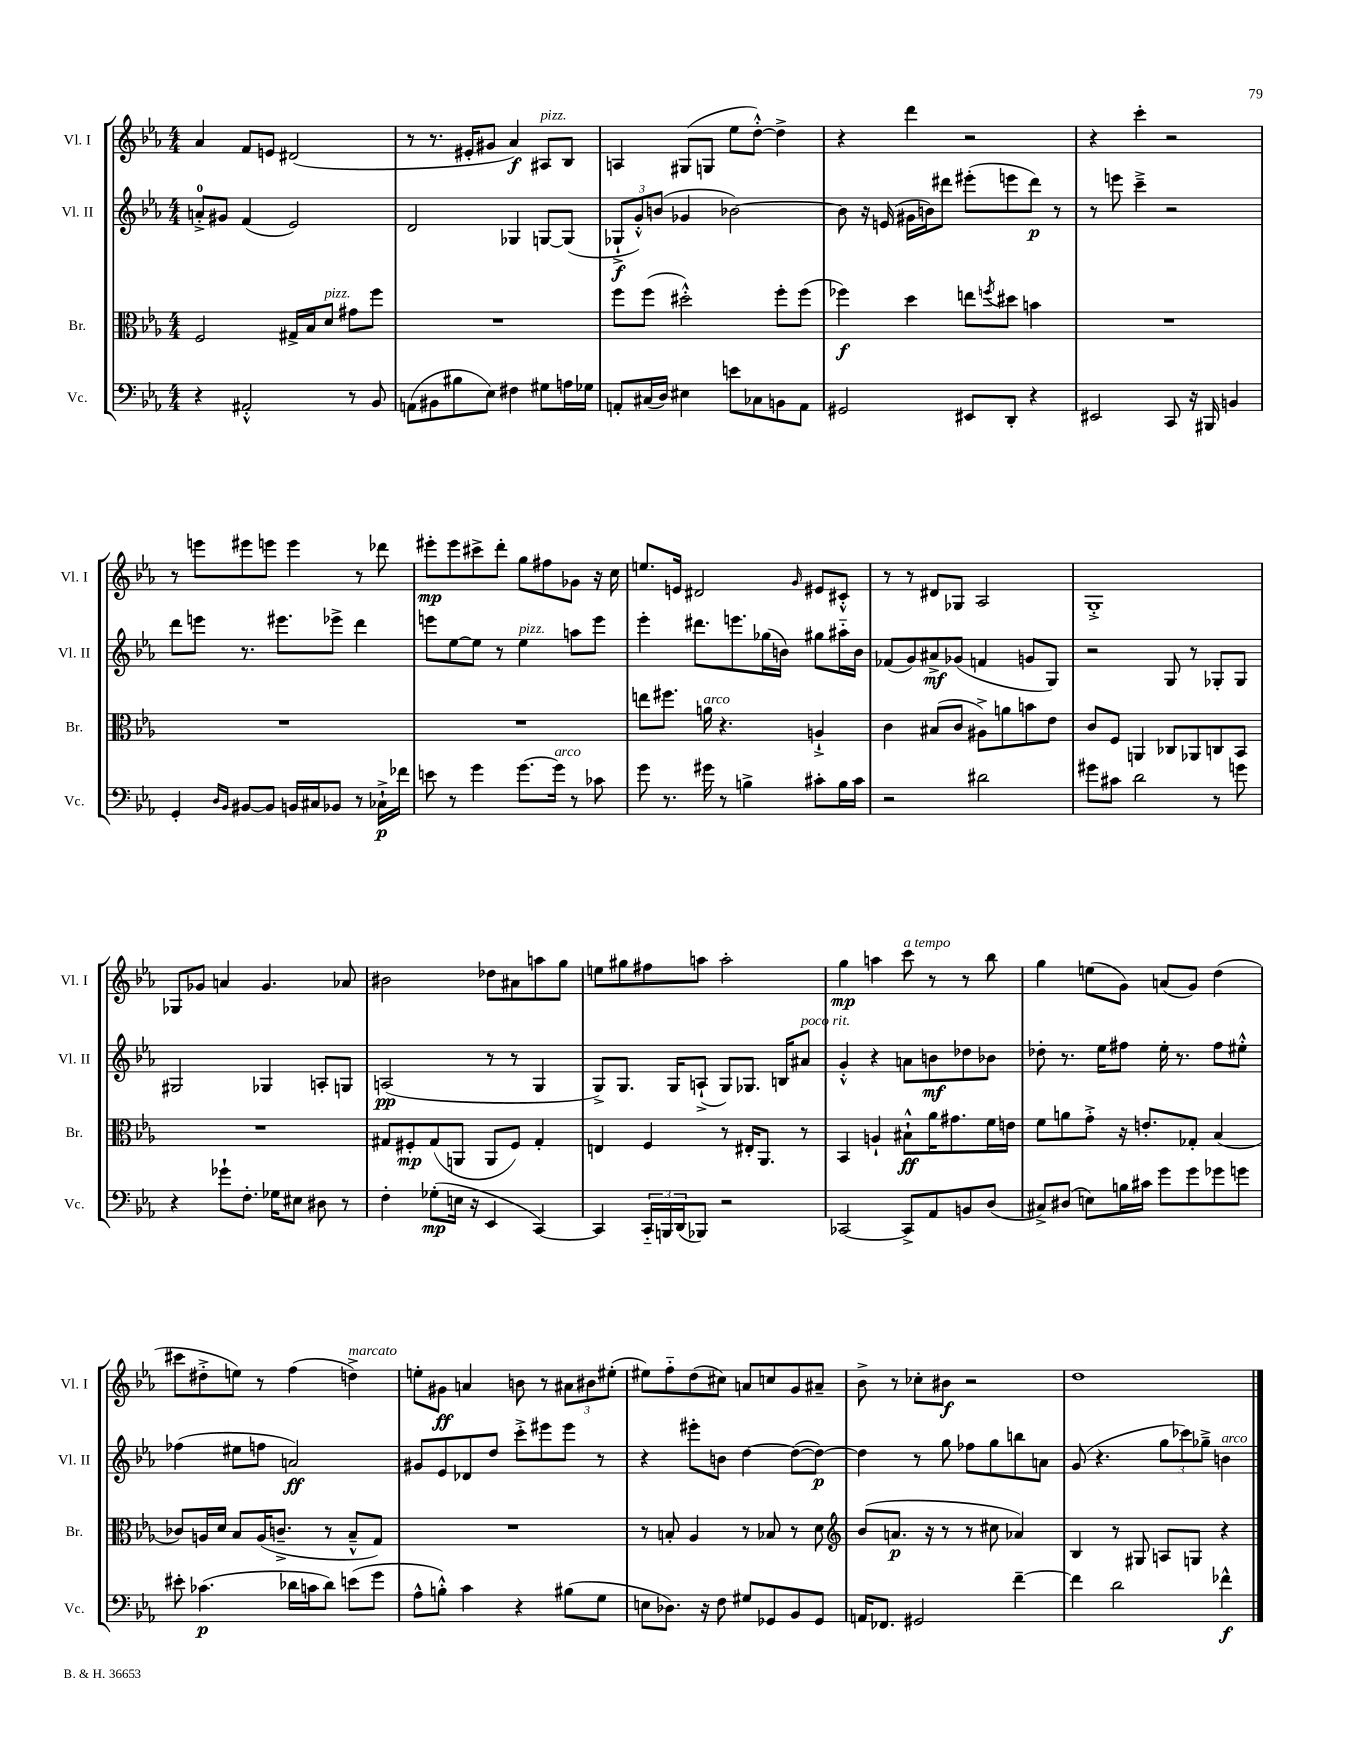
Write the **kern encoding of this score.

**kern	**dynam	**kern	**dynam	**kern	**dynam	**kern	**dynam
*part4	*part4	*part3	*part3	*part2	*part2	*part1	*part1
*staff4	*staff4	*staff3	*staff3	*staff2	*staff2	*staff1	*staff1
*I"Vc.	*	*I"Br.	*	*I"Vl. II	*	*I"Vl. I	*
*I'Vc.	*	*I'Br.	*	*I'Vl. II	*	*I'Vl. I	*
*clefF4	*	*clefC3	*	*clefG2	*	*clefG2	*
*k[b-e-a-]	*	*k[b-e-a-]	*	*k[b-e-a-]	*	*k[b-e-a-]	*
*M4/4	*	*M4/4	*	*M4/4	*	*M4/4	*
=22	=22	=22	=22	=22	=22	=22	=22
4r	.	2F/	.	8an'^/L	.	4a-/	.
.	.	.	.	8g#X/J	.	.	.
2AA#X'^^/	.	.	.	(4f/	.	8f/L	.
.	.	.	.	.	.	8en/J	.
.	.	16G#X^/LL	.	2e-/)	.	(2d#X/	.
.	.	16B-/J	.	.	.	.	.
!	!	!LO:TX:a:i:t=pizz.	!	!	!	!	!
.	.	8d/J	.	.	.	.	.
8r	.	8g#X\L	.	.	.	.	.
8BB-/	.	8ff\J	.	.	.	.	.
=23	=23	=23	=23	=23	=23	=23	=23
(8AAn\L	.	1r	.	2d/	.	8r	.
8BB#X\	.	.	.	.	.	8.r	.
8B#X\	.	.	.	.	.	.	.
.	.	.	.	.	.	16e#X'/KL	.
8E-\J)	.	.	.	.	.	8g#X/J	.
4F#X\	.	.	.	4G-X/	.	4a-/)	f
!	!	!	!	!	!	!LO:TX:a:i:t=pizz.	!
8G#X\L	.	.	.	[8Gn/L	.	8A#X/L	.
16An\L	.	.	.	(8G/J]	.	8B-/J	.
16G-X\JJ	.	.	.	.	.	.	.
=24	=24	=24	=24	=24	=24	=24	=24
8AAn'/L	.	8ff\L	.	12G-X`^/L	f	4An/	.
.	.	.	.	12g'^^/)	.	.	.
(16C#X/L	.	(8ff\J	.	.	.	.	.
.	.	.	.	(12bn/J	.	.	.
16D/JJ)	.	.	.	.	.	.	.
4E#X\	.	2dd#X'^^\)	.	4g-X/	.	(8G#X/L	.
.	.	.	.	.	.	8Gn/J	.
8en\L	.	.	.	[2b-X\)	.	8ee-\L	.
8C-X\	.	.	.	.	.	[8dd'^^\J)	.
8BBn\	.	8ff'\L	.	.	.	4dd^\]	.
8AA\J	.	(8ff\J	.	.	.	.	.
=25	=25	=25	=25	=25	=25	=25	=25
2GG#X/	.	4ff-X\)	f	8b-\]	.	4r	.
.	.	.	.	16r	.	.	.
.	.	.	.	(16en/	.	.	.
.	.	4dd\	.	16g#X\LL	.	4ddd\	.
.	.	.	.	16bn\J)	.	.	.
.	.	.	.	8ddd#X\J	.	.	.
8EE#X/L	.	8een\L	.	(8eee#X'\L	.	2r	.
.	.	8qffn/	.	.	.	.	.
8DD'/J	.	8dd#X\J	.	8eeen\	.	.	.
4r	.	4bn\	.	8ddd#\J)	p	.	.
.	.	.	.	8r	.	.	.
=26	=26	=26	=26	=26	=26	=26	=26
2EE#X/	.	1r	.	8r	.	4r	.
.	.	.	.	8eeen\	.	.	.
.	.	.	.	4ccc~^\	.	4ccc'\	.
8CC/	.	.	.	2r	.	2r	.
16r	.	.	.	.	.	.	.
16BBB#X/	.	.	.	.	.	.	.
4BBn/	.	.	.	.	.	.	.
!!LO:LB:g=z
=27	=27	=27	=27	=27	=27	=27	=27
4GG'/	.	1r	.	8ddd\L	.	8r	.
.	.	.	.	8eeen\J	.	8eeen\L	.
16qqD/LL	.	.	.	.	.	.	.
16qqBB-/JJ	.	.	.	.	.	.	.
[8BB#X/L	.	.	.	8.r	.	8eee#X\	.
8BB#/J]	.	.	.	.	.	8eeen\J	.
.	.	.	.	8.eee#X\L	.	.	.
16BBn/LL	.	.	.	.	.	4eee\	.
16C#X/J	.	.	.	.	.	.	.
8BB-X/J	.	.	.	8eee-X^\J	.	.	.
8r	.	.	.	4ddd\	.	8r	.
16C-X`^\LL	p	.	.	.	.	8ddd-X\	.
16f-X\JJ	.	.	.	.	.	.	.
=28	=28	=28	=28	=28	=28	=28	=28
8en\	.	1r	.	8eeen\L	.	8eee#X'\L	mp
8r	.	.	.	[8ee-\	.	8eee#\	.
4g\	.	.	.	8ee-\J]	.	8ccc#X^\	.
.	.	.	.	8r	.	8ddd'\J	.
!	!	!	!	!LO:TX:a:i:t=pizz.	!	!	!
[8.g\L	.	.	.	4ee-\	.	8gg\L	.
.	.	.	.	.	.	8ff#X\	.
!LO:TX:a:i:t=arco	!	!	!	!	!	!	!
16g\Jk]	.	.	.	.	.	.	.
8r	.	.	.	8aan\L	.	8g-X\J	.
8c-X\	.	.	.	8eee\J	.	16r	.
.	.	.	.	.	.	16cc\	.
=29	=29	=29	=29	=29	=29	=29	=29
8g\	.	8een\L	.	4eee-'\	.	8.een/L	.
8.r	.	8.ff#X\J	.	.	.	.	.
.	.	.	.	.	.	16en/Jk	.
.	.	.	.	8.ddd#X\L	.	2d#X/	.
!	!	!LO:TX:a:i:t=arco	!	!	!	!	!
16g#X\	.	16an\	.	.	.	.	.
8r	.	4.r	.	.	.	.	.
.	.	.	.	8.eeen\	.	.	.
4Bn^\	.	.	.	.	.	.	.
.	.	.	.	(16gg-X\L	.	.	.
.	.	.	.	16bn\JJ)	.	.	.
.	.	.	.	.	.	16qqg/	.
8c#X'\L	.	4An`^/	.	8gg#X\L	.	8e#X/L	.
16B\L	.	.	.	16aa#X\L	.	8c#X'^^/J	.
16c#\JJ	.	.	.	16b\JJ	.	.	.
=30	=30	=30	=30	=30	=30	=30	=30
2r	.	4c\	.	(8f-X/L	.	8r	.
.	.	.	.	8g/)	.	8r	.
.	.	(8B#X/L	.	8a#X^/	mf	8d#X/L	.
.	.	8c/J	.	(8g-X/J	.	8G-X/J	.
2d#X\	.	8A#X^\L)	.	4fn/	.	2A-/	.
.	.	8an\	.	.	.	.	.
.	.	8bn\	.	8gn/L	.	.	.
.	.	8e-\J	.	8G/J)	.	.	.
=31	=31	=31	=31	=31	=31	=31	=31
8g#X\L	.	8c/L	.	2r	.	1G'^	.
8c#X\J	.	8F/J	.	.	.	.	.
2d\	.	4AAn/	.	.	.	.	.
.	.	8C-X/L	.	8G/	.	.	.
.	.	8AA-X/	.	8r	.	.	.
8r	.	8Cn/	.	8G-X'/L	.	.	.
8gn\	.	8BB-/J	.	8G-/J	.	.	.
!!LO:LB:g=z
=32	=32	=32	=32	=32	=32	=32	=32
4r	.	1r	.	2G#X/	.	8G-X/L	.
.	.	.	.	.	.	8g-X/J	.
8g-X`\L	.	.	.	.	.	4an/	.
8.F'\J	.	.	.	.	.	.	.
.	.	.	.	4G-X/	.	4.g-/	.
16G-X\KL	.	.	.	.	.	.	.
8E#X\J	.	.	.	.	.	.	.
8D#X\	.	.	.	8An'/L	.	.	.
8r	.	.	.	8Gn/J	.	8a-X/	.
=33	=33	=33	=33	=33	=33	=33	=33
4F'\	.	8G#X/L	.	(2An/	pp	2b#X\	.
.	.	8F#X'/	mp	.	.	.	.
(8G-X'\L	mp	(8G#/	.	.	.	.	.
16En\Jk	.	8AAn/J	.	.	.	.	.
16r	.	.	.	.	.	.	.
4EE-/	.	8AA/L	.	8r	.	8dd-X\L	.
.	.	8F#/J)	.	8r	.	8a#X\	.
[4CC/)	.	4G#'/	.	4G/	.	8aan\	.
.	.	.	.	.	.	8gg\J	.
=34	=34	=34	=34	=34	=34	=34	=34
4CC/]	.	4En/	.	8G^/L)	.	8een\L	.
.	.	.	.	8.G/J	.	8gg#X\	.
24CC/LL	.	4F/	.	.	.	8ff#X\	.
24BBBn/	.	.	.	.	.	.	.
.	.	.	.	16G/KL	.	.	.
(24DD/J	.	.	.	.	.	.	.
8BBB-X/J)	.	.	.	(8An`^/J	.	8aan\J	.
2r	.	8r	.	8G/L)	.	2aa'\	.
.	.	16E#X'/KL	.	8.G-X/J	.	.	.
.	.	8.AA-/J	.	.	.	.	.
.	.	.	.	16Bn/KL	.	.	.
!	!	!	!	!LO:TX:a:i:t=poco rit.	!	!	!
.	.	8r	.	8a#X/J	.	.	.
=35	=35	=35	=35	=35	=35	=35	=35
[2CC-X/	.	4BB-/	.	4g'^^/	.	4gg\	mp
.	.	4An`/	.	4r	.	4aan\	.
!	!	!	!	!	!	!LO:TX:a:i:t=a tempo	!
8CC-^/L]	.	8B#X`^^\L	ff	8an\L	.	8ccc\	.
8AA-/	.	16a-\K	.	8bn\	mf	8r	.
.	.	8.g#X\	.	.	.	.	.
8BBn/	.	.	.	8dd-X\	.	8r	.
(8D/J	.	16f\L	.	8b-X\J	.	8bb-\	.
.	.	16en\JJ	.	.	.	.	.
=36	=36	=36	=36	=36	=36	=36	=36
8C#X^/L)	.	8f\L	.	8dd-X'\	.	4gg\	.
(8D#X/J	.	8an\	.	8.r	.	.	.
8En\L)	.	8g'^\J	.	.	.	(8een\L	.
.	.	.	.	16ee-\KL	.	.	.
16Bn\L	.	16r	.	8ff#X\J	.	8g\J)	.
16c#X\JJ	.	8.en'/L	.	.	.	.	.
8g\L	.	.	.	16ee-'\	.	(8an/L	.
.	.	.	.	8.r	.	.	.
8g\	.	8G-X'/J	.	.	.	8g/J)	.
8g-X\	.	(4B-/	.	8ff#\L	.	(4dd\	.
8gn\J	.	.	.	8ee#X'^^\J	.	.	.
!!LO:LB:g=z
=37	=37	=37	=37	=37	=37	=37	=37
8e#X'\	.	8c-X/L)	.	(4ff-X\	.	8ccc#X\L	.
(4.c-X\	p	16An/L	.	.	.	8dd#X'^\	.
.	.	16d/JJ	.	.	.	.	.
.	.	8B-/L	.	8ee#X\L	.	8een\J)	.
.	.	(16A/K	.	8ffn\J	.	8r	.
.	.	8.cn~^/J	.	.	.	.	.
16d-X\LL	.	.	.	2an/)	ff	(4ff\	.
16cn\J	.	.	.	.	.	.	.
8d-\J)	.	8r	.	.	.	.	.
!	!	!	!	!	!	!LO:TX:a:i:t=marcato	!
(8en\L	.	8B-~^^/L	.	.	.	4ddn^\)	.
8g\J	.	8G/J)	.	.	.	.	.
=38	=38	=38	=38	=38	=38	=38	=38
8A-^^\L	.	1r	.	8g#X/L	.	8een'\L	.
8Bn'^^\J)	.	.	.	8e-/	.	8g#X\J	ff
4c\	.	.	.	8d-X/	.	4an/	.
.	.	.	.	8dd/J	.	.	.
4r	.	.	.	8ccc'^\L	.	8bn\	.
.	.	.	.	8eee#X\	.	8r	.
(8B#X\L	.	.	.	8eee#\J	.	12a#X\L	.
.	.	.	.	.	.	12b#X\	.
8G\J	.	.	.	8r	.	.	.
.	.	.	.	.	.	(12ee#X'\J	.
=39	=39	=39	=39	=39	=39	=39	=39
8En\L	.	8r	.	4r	.	8ee#X\L)	.
8.D-X\J)	.	8Bn'/	.	.	.	8ff\	.
.	.	4A-/	.	8eee#X'\L	.	(8dd\	.
16r	.	.	.	.	.	.	.
8F\	.	.	.	8bn\J	.	8cc#X\J)	.
8G#X/L	.	8r	.	[4dd\	.	8an/L	.
8GG-X/	.	8B-X/	.	.	.	8ccn/	.
8BB-/	.	8r	.	(8dd\L_	.	8g/	.
8GG-/J	.	8d\	.	8dd\J_)	p	8a#X~/J	.
=40	=40	=40	=40	=40	=40	=40	=40
*	*	*clefG2	*	*	*	*	*
16AAn/KL	.	(8b-/L	.	4dd\]	.	8b-^\	.
8.FF-X/J	.	.	.	.	.	.	.
.	.	8.an/J	p	.	.	8r	.
2GG#X/	.	.	.	8r	.	8cc-X'\L	.
.	.	16r	.	.	.	.	.
.	.	8r	.	8gg\	.	8b#X\J	f
.	.	8r	.	8ff-X\L	.	2r	.
.	.	8cc#X\	.	8gg\	.	.	.
[4f~\	.	4a-X/)	.	8bbn\	.	.	.
.	.	.	.	8an\J	.	.	.
=41	=41	=41	=41	=41	=41	=41	=41
4f\]	.	4B-/	.	(8g/	.	1dd	.
.	.	.	.	4.r	.	.	.
2d\	.	8r	.	.	.	.	.
.	.	8G#X/	.	.	.	.	.
.	.	8An/L	.	12gg\L	.	.	.
.	.	.	.	12ccc-X\)	.	.	.
.	.	8Gn/J	.	.	.	.	.
.	.	.	.	12gg-X~^\J	.	.	.
!	!	!	!	!LO:TX:a:i:t=arco	!	!	!
4f-X^^\	f	4r	.	4bn\	.	.	.
==	==	==	==	==	==	==	==
*-	*-	*-	*-	*-	*-	*-	*-
